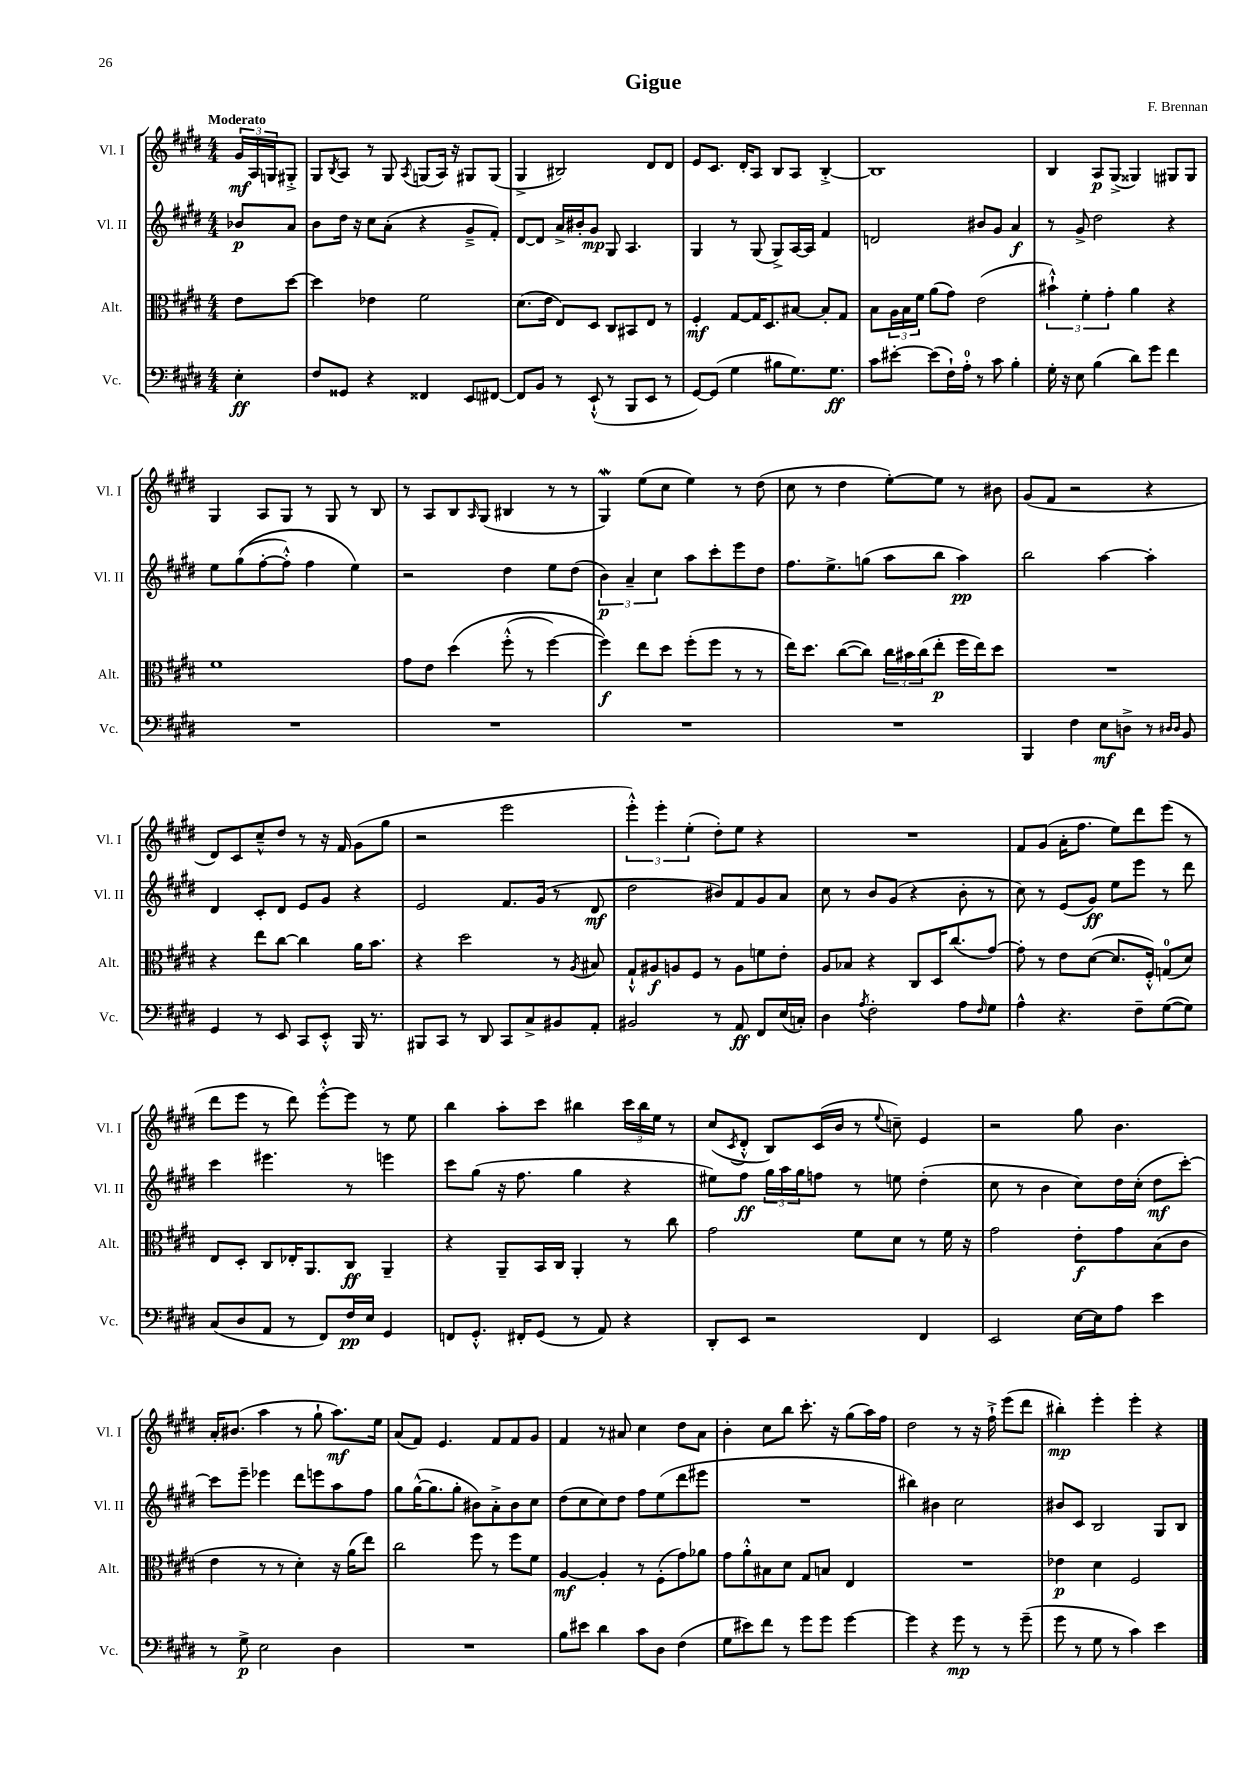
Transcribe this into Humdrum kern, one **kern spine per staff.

**kern	**dynam	**kern	**dynam	**kern	**dynam	**kern	**dynam
*part4	*part4	*part3	*part3	*part2	*part2	*part1	*part1
*staff4	*staff4	*staff3	*staff3	*staff2	*staff2	*staff1	*staff1
*I"Vc.	*	*I"Alt.	*	*I"Vl. II	*	*I"Vl. I	*
*I'Vc.	*	*I'Alt.	*	*I'Vl. II	*	*I'Vl. I	*
*clefF4	*	*clefC3	*	*clefG2	*	*clefG2	*
*k[f#c#g#d#]	*	*k[f#c#g#d#]	*	*k[f#c#g#d#]	*	*k[f#c#g#d#]	*
*M4/4	*	*M4/4	*	*M4/4	*	*M4/4	*
=	=	=	=	=	=	=	=
!	!	!	!	!	!	!LO:TX:a:B:t=Moderato	!
4E'\	ff	8e\L	.	8b-X/L	p	24g#/LL	mf
.	.	.	.	.	.	24A/	.
.	.	.	.	.	.	24Gn/J	.
.	.	[8dd#\J	.	8a/J	.	8G#X'^/J	.
=1	=1	=1	=1	=1	=1	=1	=1
8F#/L	.	4dd#\]	.	8b\L	.	8G#/L	.
.	.	.	.	.	.	8qB/	.
8GG##X/J	.	.	.	16dd#\Jk	.	8A/J	.
.	.	.	.	16r	.	.	.
4r	.	4e-X\	.	8cc#\L	.	8r	.
.	.	.	.	(8a'\J	.	8G#/	.
.	.	.	.	.	.	8qA/	.
4FF##X/	.	2f#\	.	4r	.	(8Gn/L	.
.	.	.	.	.	.	16A/Jk)	.
.	.	.	.	.	.	16r	.
8EE/L	.	.	.	8g#~^/L	.	8G#X/L	.
[8FF#X/J	.	.	.	8f#'/J)	.	(8G#/J	.
=2	=2	=2	=2	=2	=2	=2	=2
8FF#/L]	.	(8.d#\L	.	[8d#/L	.	4G#^/	.
8BB/J	.	.	.	8d#/J]	.	.	.
.	.	16e\Jk	.	.	.	.	.
8r	.	8E/L)	.	16a^/LL	.	2B#X/)	.
.	.	.	.	16b#X'/J	.	.	.
(8EE`^^/	.	8D#/J	.	8g#/J	mp	.	.
8r	.	8C#/L	.	8G#/	.	.	.
8BBB/L	.	8BB#X/	.	4.A/	.	.	.
8EE/J	.	8E/J	.	.	.	8d#/L	.
8r	.	8r	.	.	.	8d#/J	.
=3	=3	=3	=3	=3	=3	=3	=3
[8GG#/L)	.	4F#'/	mf	4G#/	.	8e/L	.
(8GG#/J]	.	.	.	.	.	8.c#/J	.
4G#\	.	[8G#/L	.	8r	.	.	.
.	.	.	.	.	.	16d#'/KL	.
.	.	16G#/K]	.	(8G#/	.	8A/J	.
.	.	8.D#/	.	.	.	.	.
8B#X\L	.	.	.	8G#^/L)	.	8B/L	.
8.G#\)	.	[8B#X/J	.	[16A/L	.	8A/J	.
.	.	.	.	16A/JJ]	.	.	.
.	.	8B#'/L]	.	4f#/	.	[4B'^/	.
8.G#\J	ff	.	.	.	.	.	.
.	.	8G#/J	.	.	.	.	.
=4	=4	=4	=4	=4	=4	=4	=4
8c#\L	.	8B\L	.	2dn/	.	1B]	.
[8e#X'\J	.	24A\L	.	.	.	.	.
.	.	24B\	.	.	.	.	.
.	.	24f#\JJ	.	.	.	.	.
(8e#\L]	.	(8a\L	.	.	.	.	.
16F#`\L)	.	8g#\J)	.	.	.	.	.
16A'\JJ	.	.	.	.	.	.	.
8r	.	(2e\	.	8b#X/L	.	.	.
8c#\	.	.	.	8g#/J	.	.	.
4B'\	.	.	.	4a/	f	.	.
=5	=5	=5	=5	=5	=5	=5	=5
16G#'\	.	6b#X`^^\)	.	8r	.	4B/	.
16r	.	.	.	.	.	.	.
8E\	.	.	.	8g#^/	.	.	.
.	.	6f#'\	.	.	.	.	.
(4B\	.	.	.	2dd#\	.	8A/L	p
.	.	6g#'\	.	.	.	.	.
.	.	.	.	.	.	(8G#^/J	.
8d#\L)	.	4a\	.	.	.	4G##X/)	.
8g#\J	.	.	.	.	.	.	.
4f#\	.	4r	.	4r	.	8G#X/L	.
.	.	.	.	.	.	8G#/J	.
!!LO:LB:g=z
=6	=6	=6	=6	=6	=6	=6	=6
1r	.	1f#	.	8ee\L	.	4G#/	.
.	.	.	.	((8gg#\	.	.	.
.	.	.	.	[8ff#'\	.	8A/L	.
.	.	.	.	8ff#'^^\J])	.	8G#/J	.
.	.	.	.	4ff#\	.	8r	.
.	.	.	.	.	.	8G#/	.
.	.	.	.	4ee\)	.	8r	.
.	.	.	.	.	.	8B/	.
=7	=7	=7	=7	=7	=7	=7	=7
1r	.	8g#\L	.	2r	.	8r	.
.	.	8e\J	.	.	.	8A/L	.
.	.	(4dd#\	.	.	.	8B/	.
.	.	.	.	.	.	16qqA/	.
.	.	.	.	.	.	(8G#/J	.
.	.	(8ff#'^^\	.	4dd#\	.	4B#X/	.
.	.	8r	.	.	.	.	.
.	.	[4ff#\)	.	8ee\L	.	8r	.
.	.	.	.	(8dd#\J	.	8r	.
=8	=8	=8	=8	=8	=8	=8	=8
1r	.	4ff#\])	f	6b\)	p	4G#W/)	.
.	.	.	.	6a~/	.	.	.
.	.	8ee\L	.	.	.	(8ee\L	.
.	.	.	.	6cc#\	.	.	.
.	.	8dd#\J	.	.	.	8cc#\J	.
.	.	(8ff#'\L	.	8aa\L	.	4ee\)	.
.	.	8ff#\J	.	8ccc#'\	.	.	.
.	.	8r	.	8eee\	.	8r	.
.	.	8r	.	8dd#\J	.	(8dd#\	.
=9	=9	=9	=9	=9	=9	=9	=9
1r	.	16ee\KL)	.	8.ff#\L	.	8cc#\	.
.	.	8.dd#\J	.	.	.	.	.
.	.	.	.	.	.	8r	.
.	.	.	.	8.ee^\	.	.	.
.	.	([8cc#\L	.	.	.	4dd#\	.
.	.	8cc#\J])	.	(8ggn\J	.	.	.
.	.	24cc#\LL	.	8aa\L	.	[8ee'\L)	.
.	.	24b#X\	.	.	.	.	.
.	.	(24cc#\J	.	.	.	.	.
.	.	8ee'\J	p	8bb\J	.	8ee\J]	.
.	.	16ff#\LL	.	4aa\)	pp	8r	.
.	.	16ee\J)	.	.	.	.	.
.	.	8dd#\J	.	.	.	8b#X\	.
=10	=10	=10	=10	=10	=10	=10	=10
4BBB/	.	1r	.	2bb\	.	(8g#/L	.
.	.	.	.	.	.	8f#/J	.
4F#\	.	.	.	.	.	2r	.
8E\L	mf	.	.	[4aa\	.	.	.
8Dn^\J	.	.	.	.	.	.	.
8r	.	.	.	4aa'\]	.	4r	.
16qqD#X/LL	.	.	.	.	.	.	.
16qqD#/JJ	.	.	.	.	.	.	.
8BB/	.	.	.	.	.	.	.
!!LO:LB:g=z
=11	=11	=11	=11	=11	=11	=11	=11
4GG#/	.	4r	.	4d#/	.	8d#/L)	.
.	.	.	.	.	.	8c#/	.
8r	.	8ee\L	.	8c#'/L	.	8cc#~^^/	.
8EE/	.	[8cc#\J	.	8d#/J	.	8dd#/J	.
8CC#/L	.	4cc#\]	.	8e/L	.	8r	.
8EE'^^/J	.	.	.	8g#/J	.	16r	.
.	.	.	.	.	.	16f#/	.
16BBB/	.	16a\KL	.	4r	.	(8g#\L	.
8.r	.	8.b\J	.	.	.	.	.
.	.	.	.	.	.	8gg#\J	.
=12	=12	=12	=12	=12	=12	=12	=12
8BBB#X/L	.	4r	.	2e/	.	2r	.
8CC#/J	.	.	.	.	.	.	.
8r	.	2dd#\	.	.	.	.	.
8DD#/	.	.	.	.	.	.	.
8CC#/L	.	.	.	8.f#/L	.	2eee\	.
8C#^/	.	.	.	.	.	.	.
.	.	.	.	(16g#/Jk	.	.	.
8BB#X/	.	8r	.	8r	.	.	.
.	.	8qA/	.	.	.	.	.
8AA'/J	.	8B#X/	.	8d#/	mf	.	.
=13	=13	=13	=13	=13	=13	=13	=13
2BB#X/	.	8G#`^^/L	.	2dd#\	.	6eee'^^\)	.
.	.	8A#X/	f	.	.	.	.
.	.	.	.	.	.	6eee'\	.
.	.	8An/	.	.	.	.	.
.	.	.	.	.	.	(6ee'\	.
.	.	8F#/J	.	.	.	.	.
8r	.	8r	.	8b#X/L)	.	8dd#'\L)	.
8AA/	ff	8A\L	.	8f#/	.	8ee\J	.
8FF#/L	.	8fn\	.	8g#/	.	4r	.
(16E/L	.	8e'\J	.	8a/J	.	.	.
16Cn'/JJ)	.	.	.	.	.	.	.
=14	=14	=14	=14	=14	=14	=14	=14
4D#\	.	8A/L	.	8cc#\	.	1r	.
.	.	8B-X/J	.	8r	.	.	.
8qA/	.	.	.	.	.	.	.
2F#'\	.	4r	.	8b/L	.	.	.
.	.	.	.	(8g#/J	.	.	.
.	.	8C#/L	.	4r	.	.	.
.	.	16D#/K	.	.	.	.	.
.	.	(8.cc#/	.	.	.	.	.
8A\L	.	.	.	8b'\	.	.	.
16qqF#/	.	.	.	.	.	.	.
8G#\J	.	[8g#/J)	.	8r	.	.	.
=15	=15	=15	=15	=15	=15	=15	=15
4A^^\	.	8g#'\]	.	8cc#\)	.	8f#/L	.
.	.	8r	.	8r	.	(8g#/J	.
4.r	.	8e\L	.	(8e/L	.	16a'\KL	.
.	.	.	.	.	.	8.ff#\J	.
.	.	([8d#\J	.	8g#/J)	ff	.	.
.	.	8.d#/L]	.	8ee\L	.	8ee\L)	.
8F#~\L	.	.	.	8eee\J	.	8ddd#\	.
.	.	16F#'^^/Jk)	.	.	.	.	.
([8G#\	.	(8Gn/L	.	8r	.	(8eee\J	.
8G#\J])	.	8d#/J)	.	8ddd#\	.	8r	.
!!LO:LB:g=z
=16	=16	=16	=16	=16	=16	=16	=16
(8C#/L	.	8E/L	.	4ccc#\	.	8ddd#\L	.
8D#/	.	8D#'/J	.	.	.	8eee\J	.
8AA/J	.	8C#/L	.	4.eee#X\	.	8r	.
8r	.	16E-X'/K	.	.	.	8ddd#\)	.
.	.	8.AA/	.	.	.	.	.
8FF#/L)	.	.	.	.	.	[8eee'^^\L	.
16F#/L	pp	8C#/J	ff	8r	.	8eee\J]	.
16E/JJ	.	.	.	.	.	.	.
4GG#/	.	4AA~/	.	4eeen\	.	8r	.
.	.	.	.	.	.	8ee\	.
=17	=17	=17	=17	=17	=17	=17	=17
8FFn/L	.	4r	.	8ccc#\L	.	4bb\	.
8.GG#'^^/J	.	.	.	(8gg#\J	.	.	.
.	.	8AA~/L	.	16r	.	8aa'\L	.
16FF#X'/KL	.	.	.	8.ff#\	.	.	.
(8GG#/J	.	16BB/L	.	.	.	8ccc#\J	.
.	.	16C#/JJ	.	.	.	.	.
8r	.	4AA'/	.	4gg#\	.	4bb#X\	.
8AA/)	.	.	.	.	.	.	.
4r	.	8r	.	4r	.	24ccc#\LL	.
.	.	.	.	.	.	24bb#\	.
.	.	.	.	.	.	24ee\JJ	.
.	.	8cc#\	.	.	.	8r	.
=18	=18	=18	=18	=18	=18	=18	=18
8DD#'/L	.	2g#\	.	8ee#X\L)	.	(8cc#/L	.
.	.	.	.	.	.	8qc#/	.
8EE/J	.	.	.	8ff#\J	ff	8d#'^^/J	.
2r	.	.	.	24gg#\LL	.	8B/L)	.
.	.	.	.	24aa\	.	.	.
.	.	.	.	24gg#\J	.	.	.
.	.	.	.	8ffn\J	.	(16c#/L	.
.	.	.	.	.	.	16b/JJ	.
.	.	8f#\L	.	8r	.	8r	.
.	.	.	.	.	.	8qqee/	.
.	.	8d#\J	.	8een\	.	8ccn~\)	.
4FF#/	.	8r	.	(4dd#'\	.	4e/	.
.	.	16f#\	.	.	.	.	.
.	.	16r	.	.	.	.	.
=19	=19	=19	=19	=19	=19	=19	=19
2EE/	.	2g#\	.	8cc#\	.	2r	.
.	.	.	.	8r	.	.	.
.	.	.	.	4b\	.	.	.
[16E\LL	.	8e'\L	f	8cc#\L)	.	8gg#\	.
16E\J]	.	.	.	.	.	.	.
8A\J	.	8g#\	.	16dd#\L	.	4.b\	.
.	.	.	.	(16cc#'\JJ	.	.	.
4e\	.	(8B\	.	8dd#\L	mf	.	.
.	.	8c#\J	.	[8ccc#'\J)	.	.	.
!!LO:LB:g=z
=20	=20	=20	=20	=20	=20	=20	=20
8r	.	4e\	.	8ccc#\L]	.	16a'/KL	.
.	.	.	.	.	.	(8.b#X/J	.
8G#^\	p	.	.	8eee~\J	.	.	.
2E\	.	8r	.	4eee-X\	.	4aa\	.
.	.	8r	.	.	.	.	.
.	.	4d#'\)	.	8ddd#\L	.	8r	.
.	.	.	.	8eeen\	.	8gg#`\	.
4D#\	.	16r	.	8aa\	.	8.aa\L)	mf
.	.	(16a\KL	.	.	.	.	.
.	.	8ee\J)	.	8ff#\J	.	.	.
.	.	.	.	.	.	16ee\Jk	.
=21	=21	=21	=21	=21	=21	=21	=21
1r	.	2cc#\	.	8gg#\L	.	(8a/L	.
.	.	.	.	([16gg#^^\K	.	8f#/J)	.
.	.	.	.	8.gg#\]	.	.	.
.	.	.	.	.	.	4.e/	.
.	.	.	.	8gg#'\J	.	.	.
.	.	8ff#\	.	8b#X\L)	.	.	.
.	.	8r	.	8a'^\	.	8f#/L	.
.	.	8ff#\L	.	8b#\	.	8f#/	.
.	.	8f#\J	.	8cc#\J	.	8g#/J	.
=22	=22	=22	=22	=22	=22	=22	=22
8B\L	.	[4A/	mf	(8dd#\L	.	4f#/	.
8e#X\J	.	.	.	8cc#\	.	.	.
4d#\	.	4A'/]	.	8cc#\)	.	8r	.
.	.	.	.	8dd#\J	.	8a#X/	.
8c#\L	.	8r	.	8ff#\L	.	4cc#\	.
8D#\J	.	(8F#'\L	.	(8ee\	.	.	.
(4F#\	.	8g#\)	.	8ddd#\	.	8dd#\L	.
.	.	8a-X\J	.	8eee#X\J	.	8a#\J	.
=23	=23	=23	=23	=23	=23	=23	=23
8G#\L	.	8g#\L	.	1r	.	4b'\	.
8e#X\)	.	8a'^^\	.	.	.	.	.
8f#\J	.	8B#X\	.	.	.	8cc#\L	.
8r	.	8d#\J	.	.	.	8bb\J	.
8g#\L	.	8G#/L	.	.	.	8.ccc#'\	.
8g#\J	.	8Bn/J	.	.	.	.	.
.	.	.	.	.	.	16r	.
[4g#\	.	4E/	.	.	.	(8gg#\L	.
.	.	.	.	.	.	16aa\L)	.
.	.	.	.	.	.	16ff#\JJ	.
=24	=24	=24	=24	=24	=24	=24	=24
4g#\]	.	1r	.	4bb#X\)	.	2dd#\	.
4r	.	.	.	4b#X\	.	.	.
8g#\	mp	.	.	2cc#\	.	8r	.
8r	.	.	.	.	.	16r	.
.	.	.	.	.	.	16ff#`^\	.
8r	.	.	.	.	.	(8eee\L	.
(8g#~\	.	.	.	.	.	8ddd#\J	.
=25	=25	=25	=25	=25	=25	=25	=25
8g#\	.	4e-X\	p	8b#X/L	.	4bb#X'\)	mp
8r	.	.	.	8c#/J	.	.	.
8G#\	.	4d#\	.	2B/	.	4eee'\	.
8r	.	.	.	.	.	.	.
4c#\)	.	2F#/	.	.	.	4eee'\	.
4e\	.	.	.	8G#/L	.	4r	.
.	.	.	.	8B/J	.	.	.
==	==	==	==	==	==	==	==
*-	*-	*-	*-	*-	*-	*-	*-
